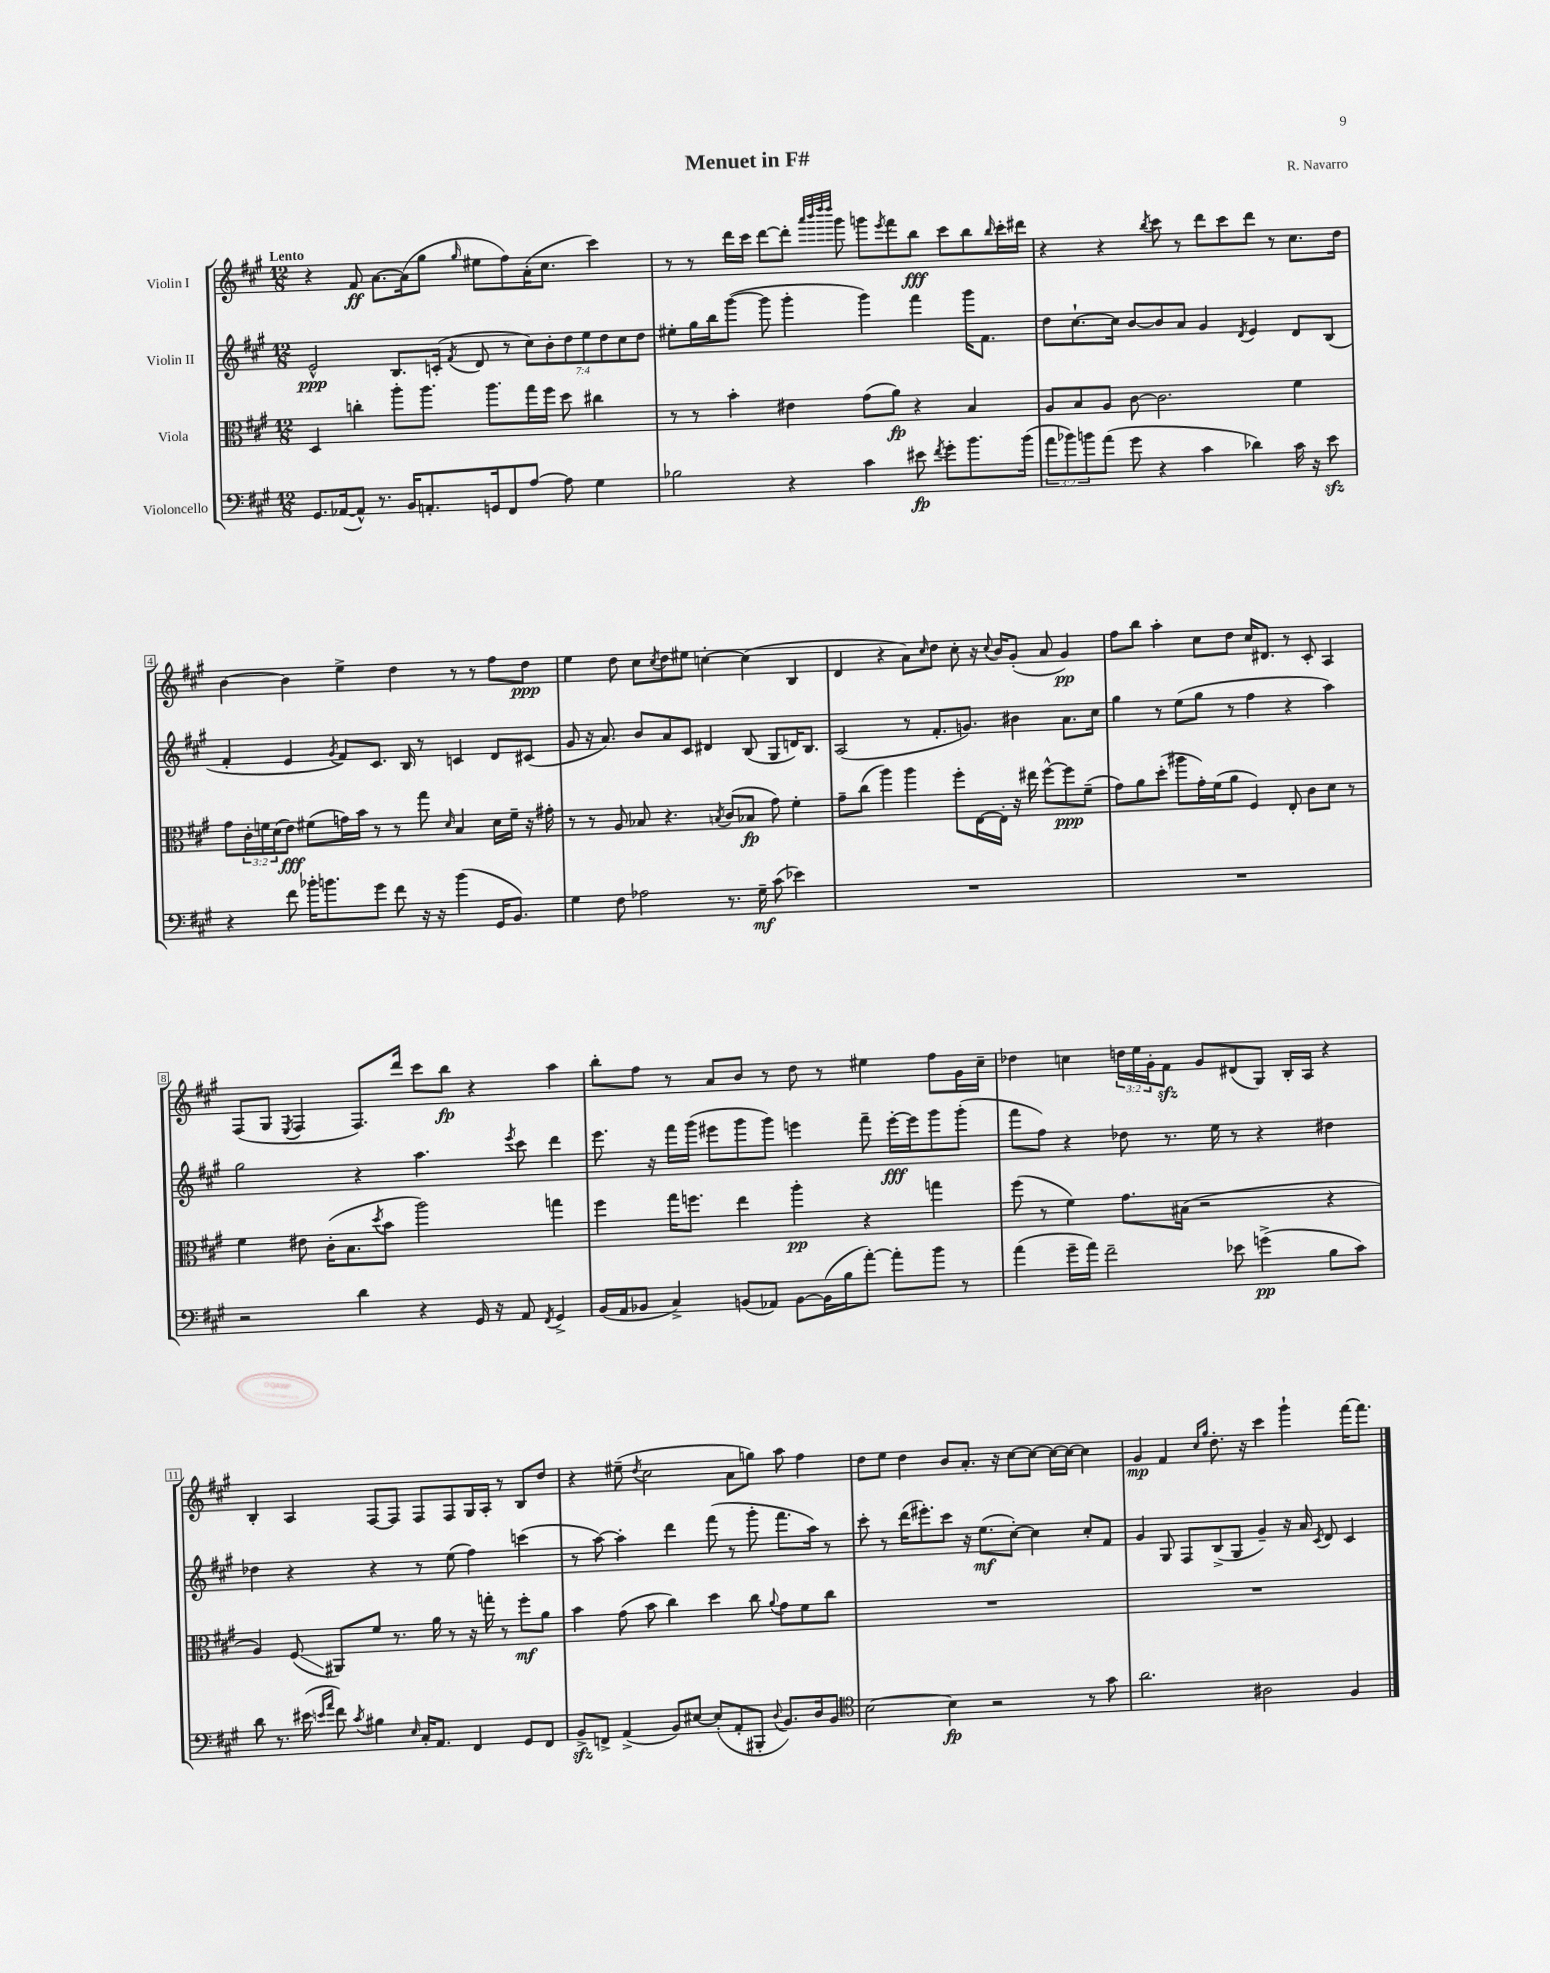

**kern	**kern	**kern	**kern
*staff4	*staff3	*staff2	*staff1
*clefF4	*clefC3	*clefG2	*clefG2
*k[f#c#g#]	*k[f#c#g#]	*k[f#c#g#]	*k[f#c#g#]
*M12/8	*M12/8	*M12/8	*M12/8
8.GG#/L	4D/	2e^^/	4r
([16AA-/k	.	.	.
8AA-^^/]J)	4cc'\	.	8f#/
8.r	.	.	[8.a\L
.	8aa'\L	8.B/L	.
16BB/LK	.	.	(16a\]k
8.AA'/	8.aa\J	.	8gg#\J
.	.	(16c'/Jk	.
.	.	8qf#/	16qqgg#/
.	.	8d/	8ee#\L
16GG/k	8.aa\L	.	.
8FF#/	.	8r	8ff#\)
[8A/J	16gg#\L	14cc#\L)	(16a'\K
.	16ff#\JJ	.	8.cc#\J
.	.	14b'\	.
8A\]	8dd\	.	.
.	.	14dd\	.
.	.	14ee\	.
4G#\	4cc#\	.	4ccc#\)
.	.	14dd\	.
.	.	14cc#\	.
.	.	14dd\J	.
=	=	=	=
2B-\	8r	8ee#'\L	8r
.	8r	16gg#\L	8r
.	.	16bb\J	.
.	4b'\	([8ggg#\J	16ddd\LL
.	.	.	16ccc#\JJ
.	.	8ggg#\]	[8ddd\L
4r	4e#\	4ggg#'\	8ddd'\]J
.	.	.	32qqaaa/LLL
.	.	.	32qqbbb/
.	.	.	32qqdddd/
.	.	.	32qqdddd/JJJ
.	.	.	8ggg#\
4c#\	(8g#\L	4ggg#\)	8ggg\L
.	.	.	8qeee/
.	8a\J)	.	8fff#\
8e#\	4r	4fff#\	8bb\J
8qf#/	.	.	.
8g#'\L	.	.	8ccc#\L
8.b\	4B/	16ggg#\LK	8bb\
.	.	8.f#\J	.
.	.	.	16qqbb/
.	.	.	16ccc#'\L
(16b\Jk	.	.	16ddd#\JJ
=	=	=	=
12a\L	8A/L	8dd\L	4r
12b-\)	.	.	.
.	8B/	[8.cc#`\	.
12b\	.	.	.
(8a\J	8A/J	.	4r
.	.	16cc#\]Jk	.
8g#\	[8c#\	[8b/L	.
.	.	.	8qbb/
4r	2.c#\]	8b/]	8ccc#\
.	.	8a/J	8r
4c#\	.	4g#/	8ddd\L
.	.	.	8ccc#\
.	.	8qd/	.
4d-\)	.	4e/	8ddd\J
.	.	.	8r
16c#\	4f#\	8d/L	8.cc#\L
16r	.	.	.
8e\	.	(8B/J	.
.	.	.	16dd\Jk
=	=	=	=
4r	8g#\L	4f#'/	[4b\
.	24c#'\L	.	.
.	24f\	.	.
.	(24d\J	.	.
8f#\	8e\J)	4e/	4b\]
16b-'\LK	(8f#\L	.	.
8.b\	.	.	.
.	.	8qg#/	.
.	16g\L)	8f#/L)	4ee^\
.	16b\JJ	.	.
8g#\J	8r	8.c#/J	.
8f#\	8r	.	4dd\
.	.	16B/	.
16r	8gg#\	8r	.
16r	.	.	.
.	16qqd/	.	.
(4b\	4B/	4c/	8r
.	.	.	8r
16GG#/LK	16d\LL	8d/L	8ff#\L
8.BB/J)	16f#~\JJ	.	.
.	16r	(8c#/J	8dd\J
.	16g#'\	.	.
=	=	=	=
4G#\	8r	8g#/	4ee\
.	8r	16r	.
.	.	8.a/)	.
8F#\	8A/	.	8dd\
2A-\	8B-/	8b/L	8cc#\L
.	.	.	8qcc#/
.	4.r	8a/	8dd\
.	.	8c#/J	8ee#\J
.	.	4d#/	[4cc'\
.	8qB/	.	.
8.r	(8c#/L	.	.
.	8B-/J	(8B/	(4cc\]
16G#~\	.	.	.
(8c#\	8g#\)	8G#/L	.
4e-\)	4f#'\	16d/K)	4B/
.	.	8.B/J	.
=	=	=	=
1.r	8g#~\L	(2A/	4d/
.	(8cc#\J	.	.
.	4aa\)	.	4r
.	4aa\	8r	8a\L)
.	.	.	16qqcc#/
.	.	8.f#'/L	8dd\J
.	8ff#'\L	.	8cc#'\
.	.	8.g/J)	.
.	[16E\L	.	16r
.	.	.	8qqcc#/
.	16E'\]JJ	.	16b/LK
.	16r	4b#\	(8g#'/J
.	16ee#\	.	.
.	[8ff#^^\L	.	8a/
.	8ff#\]	8.a\L	4g#/)
.	(8f#~\J	.	.
.	.	16cc#\Jk	.
=	=	=	=
1.r	8g#\L)	4gg#\	8ff#\L
.	8a\	.	8bb\J
.	(8dd'\J	8r	4aa'\
.	8aa#\L	(8ee\L	.
.	16g#'\L)	8gg#\J	8cc#\L
.	(16f#\J	.	.
.	8a\J	8r	8dd\J
.	4F#/)	4ff#\	16cc#/LK
.	.	.	8.d#/J
.	8E'/	4r	8r
.	8c#\L	.	8c#'/
.	8d\J	4aa\)	4A/
.	8r	.	.
=	=	=	=
2r	4f#\	2gg#\	(8F#/L
.	.	.	8G#/J
.	.	.	8qE/
.	8e#\	.	4F#/
.	(16c#'\LK	.	.
.	8.B\	.	.
4d\	.	4r	8.F#/L)
.	8qdd/	.	.
.	8b\J	.	.
.	.	.	16ddd/Jk
4r	2aa\)	4.aa\	8ccc#\L
.	.	.	8bb\J
16GG#/	.	.	4r
16r	.	.	.
.	.	8qeee/	.
8AA/	.	8ccc#\	.
8qFF#/	.	.	.
4GG#^/	4gg\	4ddd\	4aa\
=	=	=	=
(16BB/LL	4ff#\	8.eee\	8bb'\L
16AA/J	.	.	.
8BB-/J	.	.	8ff#\J
.	.	16r	.
4C#^/)	16gg#\LK	16fff#\LL	8r
.	8.ff\J	(16ggg#\JJ	.
.	.	8eee#\L	8a/L
(8BB/L	4ee\	8ggg#\	8b/J
8AA-/J)	.	8ggg#\J)	8r
[8BB\L	4aa'\	4eee\	8dd\
(16BB\]L	.	.	8r
16B\J	.	.	.
[8a'\J)	4r	8fff#~\	4ee#\
8a'\]L	.	[16eee'\LL	.
.	.	16eee\]J	.
8b\J	4gg\	8ggg#\	8ff#\L
8r	.	(8ggg#'\J	16g#\L
.	.	.	16cc#~\JJ
=	=	=	=
(4a\	(8ff#\	8fff#\L	4dd-\
.	8r	8ff#\J)	.
16g#~\LL	4f#\)	4r	4cc\
16a\JJ)	.	.	.
2f#~\	.	.	.
.	8.g#\L	8dd-\	24dd\LL
.	.	.	24ee\
.	.	.	24g#'\J
.	.	8.r	8f#\J
.	(16B#\Jk	.	.
.	2r	.	8g#/L
.	.	16ee\	.
8e-\	.	8r	(8d#/
(4g^\	.	4r	8G#/J)
.	.	.	16B'/LL
.	.	.	16A/JJ
8B\L	4r	4dd#\	4r
8c#\J)	.	.	.
=	=	=	=
8d\	4A/)	4dd-\	4B'/
8.r	.	.	.
.	(8F#/	4r	4A/
(16e#\	.	.	.
16qqe/LL	.	.	.
16qqa/JJ	.	.	.
8f#\)	8AA#/L)	.	.
8qc#/	.	.	.
4B#\	8f#/J	4r	[8F#/L
.	8.r	.	8F#/]J
16qqE/	.	.	.
16C#'/LK	.	8r	8F#/L
8.AA/J	16a\	.	.
.	8r	(8ee\	8F#/
4FF#/	16r	4ff#\)	16G#/L
.	16gg'\	.	16A'/JJ
.	8r	.	8r
8GG#/L	8ff#'\L	(4ccc\	8B/L
8FF#/J	8a\J	.	8dd/J
=	=	=	=
8BB^/L	4b\	8r	4r
8FF^/J	.	[8aa\)	.
(4AA^/	(8g#\	4aa'\]	(8ee#~\
.	.	.	8qdd/
.	8b\	.	2cc#\
8BB/L)	4cc#\)	4ddd\	.
[8E#/J	.	.	.
(8E#'/]L	4dd\	(8fff#\	.
8AA'/	.	8r	8a\L
8BBB#'/J	8cc#\	8ggg#'\	8gg\J)
8qqD/	8qqa/	.	.
8.BB/L)	8g#\L	8.fff#\L	8aa\
.	8f#\	.	4ff#\
16D/k	.	16aa\Jk)	.
8BB/J	8cc#\J	8r	.
=	=	=	=
*clefC4	*	*	*
[2B\	1.r	8ccc#'\	8dd\L
.	.	8r	8ee\J
.	.	(16ddd\LK	4dd\
.	.	8.eee#'\)	.
4B\]	.	8ccc#\J	8b/L
.	.	16r	8.a'/J
.	.	(8.ee\L	.
2r	.	.	.
.	.	.	16r
.	.	[8cc#'\J)	[8cc#\L
.	.	4cc#\]	8cc#\_J
.	.	.	16cc#\_LL
.	.	.	16cc#\_JJ
8r	.	8cc#'/L	4cc#\]
8g#\	.	8f#/J	.
=	=	=	=
2.a\	1.r	4g#/	4g#/
.	.	8G#/	4f#/
.	.	8F#/L	.
.	.	.	16qqcc#/LL
.	.	.	16qqgg#/JJ
.	.	(8B^/	8.dd'\
.	.	8G#/J	.
.	.	.	16r
2A#\	.	4g#~/)	4ccc#\
.	.	16r	4ggg#`\
.	.	16a/	.
.	.	8qc#/	.
.	.	8d/	.
4F#/	.	4c#/	[16fff#\LK
.	.	.	8.fff#\]J
==	==	==	==
*-	*-	*-	*-
